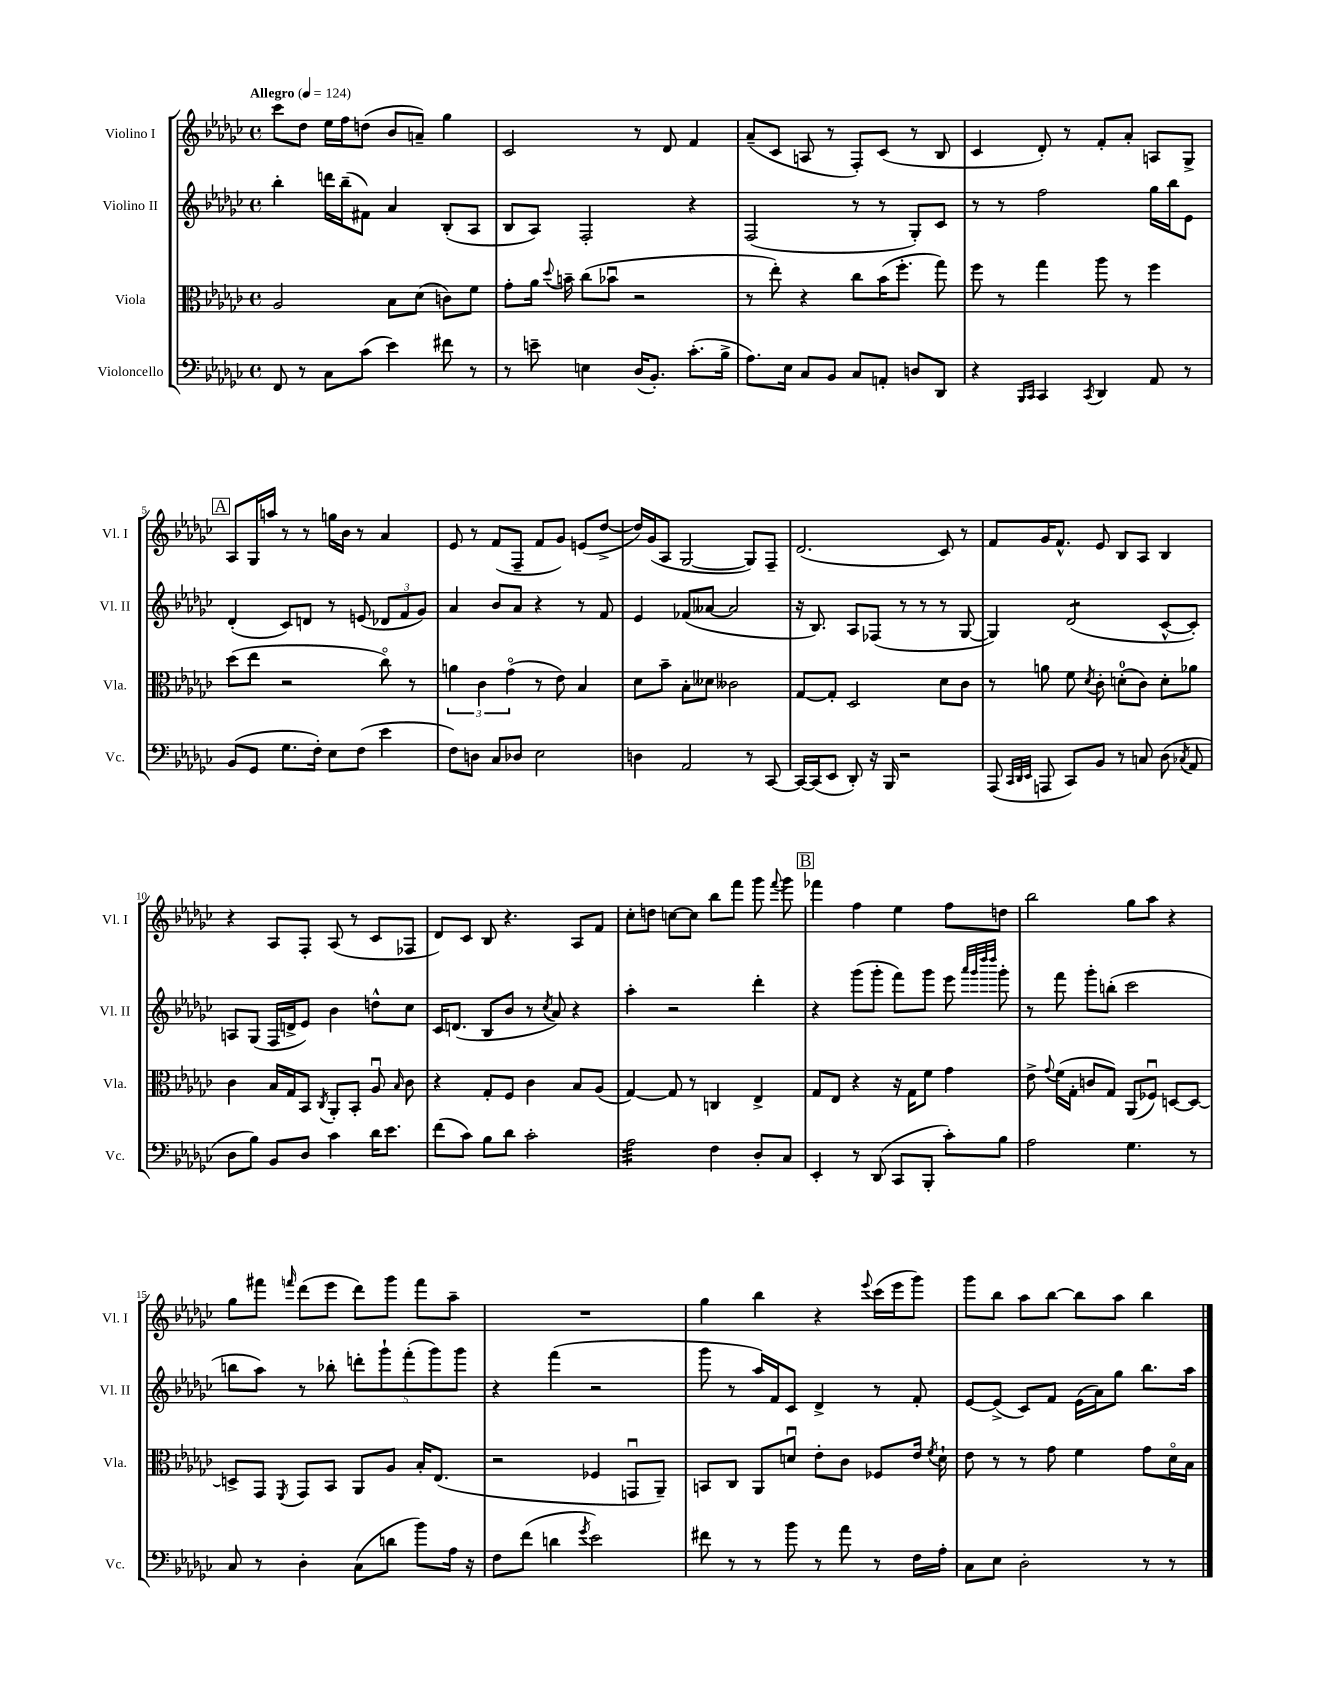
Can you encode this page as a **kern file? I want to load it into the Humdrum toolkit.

**kern	**kern	**kern	**kern
*staff4	*staff3	*staff2	*staff1
*clefF4	*clefC3	*clefG2	*clefG2
*k[b-e-a-d-g-c-]	*k[b-e-a-d-g-c-]	*k[b-e-a-d-g-c-]	*k[b-e-a-d-g-c-]
*M4/4	*M4/4	*M4/4	*M4/4
*met(c)	*met(c)	*met(c)	*met(c)
*MM124	*MM124	*MM124	*MM124
8FF	2A-	4bb-'	8ccc-
8r	.	.	8dd-
8C-	.	16ddd	16ee-
.	.	(16bb-~	16ff
(8c-	.	8f#)	(8dd
4e-)	8B-	4a-	8b-
.	(8d-	.	8a~)
8f#	8c)	(8B-'	4gg-
8r	8f	8A-	.
=	=	=	=
8r	8g-'	8B-	2c-
8e~	16a-	8A-)	.
.	8qqdd-	.	.
.	16b~	.	.
4E	(8cc-	2F'	.
.	8b-u	.	.
(16D-	2r	.	8r
8.BB-')	.	.	.
.	.	.	8d-
(8.c-'	.	4r	4f
16B-^	.	.	.
=	=	=	=
8.A-)	8r	(2F	(8a-~
.	8ee-')	.	8c-
16E-	.	.	.
8C-	4r	.	8A
8BB-	.	.	8r
8C-	8cc-	8r	8F')
8AA'	(16b-	8r	(8c-
.	8.ff'	.	.
8D	.	8G-')	8r
8DD-	8gg-)	8c-	8B-
=	=	=	=
4r	8ff	8r	4c-
.	8r	8r	.
16qqBBB-	.	.	.
16qqCC-	.	.	.
4CC-	4gg-	2ff	8d-')
.	.	.	8r
8qCC-	.	.	.
4DD-	8aa-	.	8f'
.	8r	.	8a-'
8AA-	4ff	16gg-	8A
.	.	16bb-	.
8r	.	8e-	8G-^
=	=	=	=
(8BB-	(8dd-	(4d-'	8A-
8GG-	8ee-	.	16G-
.	.	.	16aa
8.G-	2r	8c-)	8r
.	.	8d	8r
16F')	.	.	.
8E-	.	8r	16gg
.	.	.	16b-
(8F	.	(8e	8r
4e-	8cc-o)	12d-	4a-
.	.	12f	.
.	8r	.	.
.	.	12g-)	.
=	=	=	=
8F)	6a	4a-	8e-
8D	.	.	8r
.	6c-	.	.
8C-	.	8b-	(8f
.	(6g-o	.	.
8D-	.	8a-	8F~
2E-	8r	4r	8f
.	8e-)	.	8g-)
.	4B-	8r	(8e
.	.	8f	[8dd-^
=	=	=	=
4D	8d-	4e-	16dd-])
.	.	.	(16g-
.	8b-~	.	8A-
2AA-	8B-'	(8f-	[2G-
.	8d--	[8a--	.
.	2c--	2a--]	.
8r	.	.	8G-])
[8CC-	.	.	8F~
=	=	=	=
16CC-_	[8G-	16r	(2.d-
(16CC-]	.	8.B-)	.
8EE-	8G-']	.	.
8DD-')	2D-	8A-	.
16r	.	(8F-	.
16BBB-	.	.	.
2r	.	8r	.
.	.	8r	.
.	8d-	8r	8c-)
.	8c-	[8G-	8r
=	=	=	=
(8AAA-	8r	4G-])	8f
32qqCC-	.	.	.
32qqDD-	.	.	.
32qqEE-	.	.	.
8AAA	8a	.	16g-
.	.	.	8.f^^
8CC-)	8f	(2d-	.
.	8qd-	.	.
8BB-	8c-'	.	8e-
8r	(8d'	.	8B-
8C	8c-)	.	8A-
(8D-	8d'	[8c-^^	4B-
8qC-	.	.	.
8AA-	8a-	8c-'])	.
=	=	=	=
8D-	4c-	8A	4r
8B-)	.	(8G-	.
8BB-	16B-	16F	8A-
.	16G-	16d^	.
8D-	8BB-	8e-)	8F'
.	8qC-	.	.
4c-	8AA-'	4b-	(8A-
.	8BB-'	.	8r
16d-	8A-u	8dd^^	8c-
8.e-	.	.	.
.	16qqB-	.	.
.	8c-	8cc-	8F-
=	=	=	=
(8f	4r	16c-	8d-)
.	.	(8.d	.
8c-)	.	.	8c-
8B-	8G-'	8B-	8B-
8d-	8F	8b-	4.r
2c-'	4c-	8r	.
.	.	8qcc-	.
.	.	8a-)	.
.	8B-	4r	8A-
.	(8A-	.	8f
=	=	=	=
2A-	[4G-)	4aa-'	8cc-'
.	.	.	8dd
.	8G-]	2r	[8cc
.	8r	.	8cc]
4F	4C	.	8bb-
.	.	.	8fff
8D-'	4E-^	4ddd-'	8ggg-
.	.	.	8qqfff
8C-	.	.	8ggg-
=	=	=	=
4EE-'	8G-	4r	4fff-
.	8E-	.	.
8r	4r	(8ggg-	4ff
(8DD-	.	8ggg-'	.
8CC-	16r	8fff)	4ee-
.	16G-	.	.
8BBB-'	8f	8ggg-	.
8c-')	4g-	8eee-	8ff
.	.	32qqaaa-	.
.	.	32qqggg-	.
.	.	32qqdddd-	.
.	.	32qqdddd-	.
8B-	.	8ggg-'	8dd
=	=	=	=
2A-	8e-^	8r	2bb-
.	8qqg-	.	.
.	(16f	8fff	.
.	16G-'	.	.
.	8c	8ggg-'	.
.	8G-)	(8bb'	.
4.G-	(8AA-	2ccc-	8gg-
.	8F-u)	.	8aa-
.	[8D	.	4r
8r	8D_	.	.
=	=	=	=
8C-	8D^]	8bb	8gg-
8r	8GG-	8aa-)	8fff#
.	8qFF	.	16qqfff
4D-'	8GG-	8r	(8ddd-
.	8BB-	8bb-'	8eee-
(8C-	8AA-	10ddd'	8ddd-)
.	.	10ggg-`	.
8d	8A-	.	8ggg-
.	.	(10fff'	.
8b-)	16B-'	.	8fff
.	.	10ggg-)	.
.	(8.E-	.	.
16A-	.	.	8aa-~
.	.	10ggg-	.
16r	.	.	.
=	=	=	=
8F	2r	4r	1r
(8f	.	.	.
4d	.	(4fff	.
8qg-	.	.	.
2e-)	4F-	2r	.
.	8GGu	.	.
.	8AA-~)	.	.
=	=	=	=
8f#	8BB	8ggg-	4gg-
8r	8C-	8r	.
8r	8AA-	16aa-)	4bb-
.	.	16f	.
8b-	8du	8c-	.
8r	8e-'	4d-^	4r
8a-	8c-	.	.
.	.	.	8qqeee-
8r	8F-	8r	(16ccc-
.	.	.	16eee-
16F	16e-	8f'	8ggg-)
.	8qf	.	.
16A-'	16d`	.	.
=	=	=	=
8C-	8e-	[8e-	8ggg-
8E-	8r	(8e-^]	8bb-
2D-'	8r	8c-)	8aa-
.	8g-	8f	[8bb-
.	4f	(16e-	8bb-]
.	.	16a-)	.
.	.	8gg-	8aa-
8r	8g-	8.bb-	4bb-
8r	16d-o	.	.
.	16B-	16aa-	.
==	==	==	==
*-	*-	*-	*-
